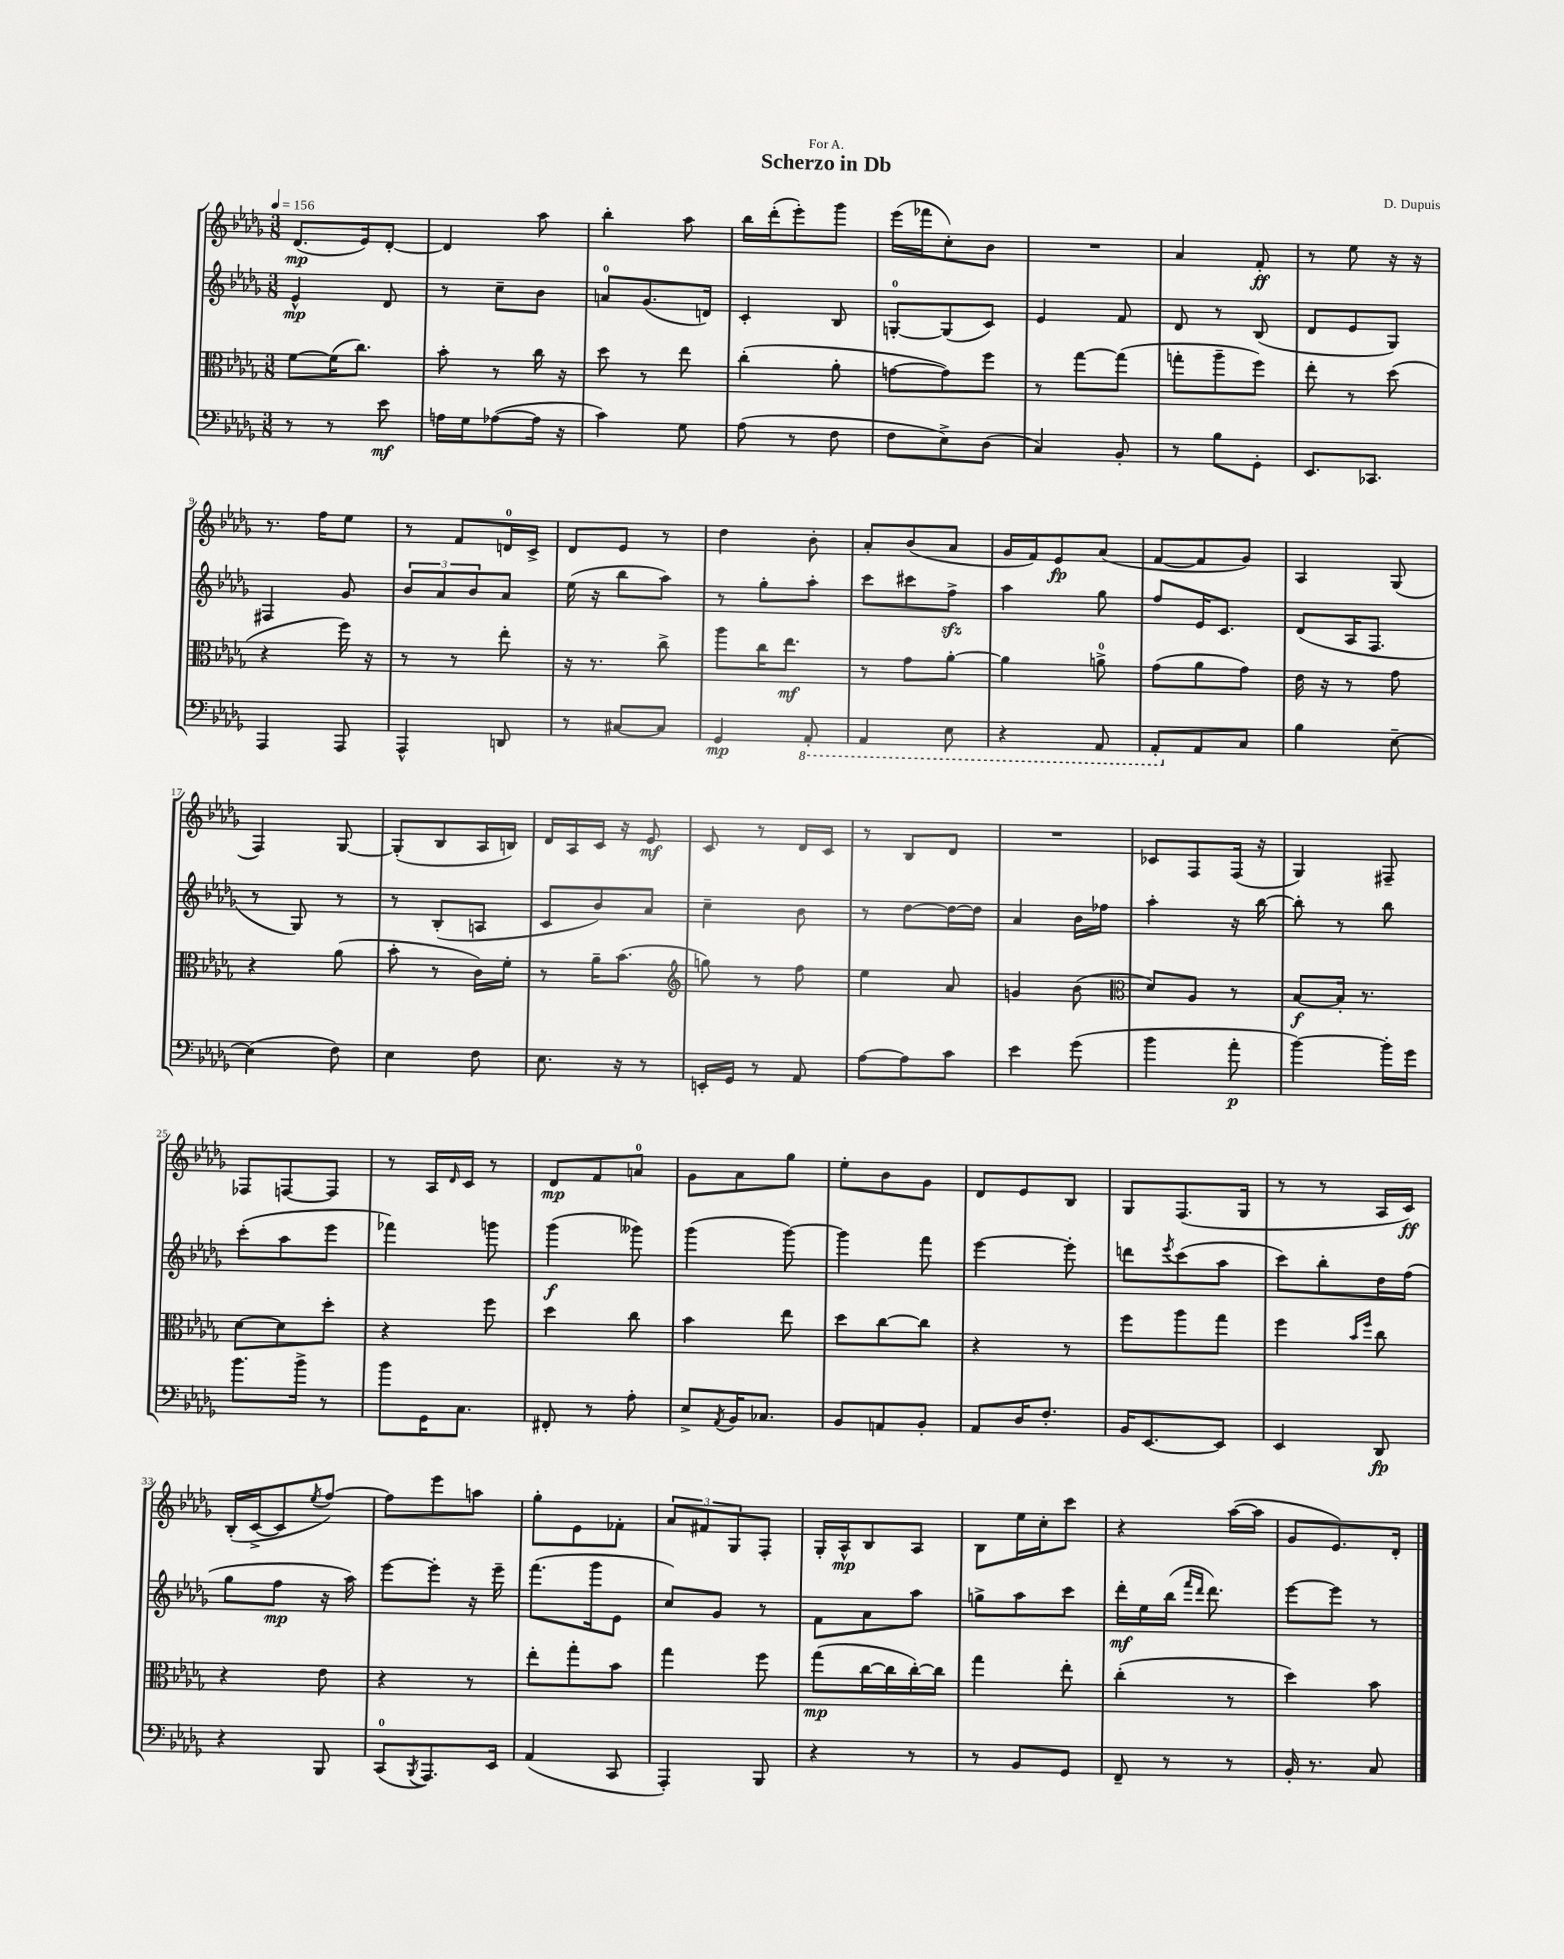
\header { title = "Scherzo in Db" composer = "D. Dupuis" dedication = "For A." }
<<
\new StaffGroup <<
\new Staff = "s0" {
    \clef treble \key des \major \numericTimeSignature \time 3/8 \tempo 4 = 156
    des'8.\mp( ees'16) des'8~-. |
    des'4 aes''8 |
    bes''4-. aes''8 |
    bes''16 des'''16-.( ees'''8-.) ges'''8 |
    ees'''16( fes'''16 c''8-.) bes'8 |
    R4. |
    aes'4 f'8-.\ff |
    r8 ees''8 r16 r16 |
    r8. f''16 ees''8 |
    r8 f'8 d'16-0 c'16-> |
    des'8 ees'8 r8 |
    des''4 bes'8-. |
    aes'8-. bes'8( aes'8 |
    ges'16 f'16) ees'8\fp aes'8( |
    f'8~ f'8 ges'8) |
    aes4 ges8( |
    f4) ges8~ |
    ges8-.( bes8 aes16 b16) |
    des'16 aes16 c'16 r16 ees'8\mf |
    c'8 r8 des'16 c'16 |
    r8 bes8 des'8 |
    R4. |
    ces'8 f8 f16( r16 |
    ges4) fis8-- |
    fes8 f8~ f8 |
    r8 aes16 \grace { des'16 } c'16 r8 |
    des'8\mp f'8 a'8-0 |
    ges'8 aes'8 ges''8 |
    ees''8-. bes'8 ges'8 |
    des'8 ees'8 bes8 |
    ges8 f8.( ges16 |
    r8 r8 aes16 c'16\ff) |
    bes16-.( c'16~-> c'8 \acciaccatura { ees''8 } f''8~) |
    f''8 ees'''8 a''8 |
    ges''8-. ees'8 fes'8-. |
    \tuplet 3/2 { aes'8 fis'8 ges8 } f8-. |
    ges16-. aes16-^\mp bes8 aes8 |
    bes8 ees''16 c''16-. c'''8 |
    r4 aes''16~( aes''16 |
    ges'8 ees'8.) des'16-. \bar "|." |
}
\new Staff = "s1" {
    \clef treble \key des \major \numericTimeSignature \time 3/8
    ees'4-^\mp des'8 |
    r8 c''8-- bes'8 |
    a'8-0 ges'8.( d'16) |
    c'4-. bes8 |
    g8-0~-. g8( c'8) |
    ees'4 f'8 |
    des'8 r8 bes8( |
    des'8 ees'8 ges8) |
    fis4 ges'8 |
    \tuplet 3/2 { bes'8 aes'8 bes'8 } aes'8 |
    ees''16( r16 bes''8 aes''8) |
    r8 ges''8-. aes''8-. |
    c'''8 cis'''8 f''8->\sfz |
    aes''4 ges''8 |
    f''8 ees'16 c'8. |
    des'8( aes16 f8. |
    r8 ges8) r8 |
    r8 bes8-.( a8 |
    c'8 bes'8) aes'8 |
    c''4-- bes'8 |
    r8 des''8~ des''16~ des''16 |
    aes'4 bes'16 fes''16 |
    aes''4-. r16 bes''16~ |
    bes''8-. r8 bes''8 |
    c'''8-.( aes''8 ees'''8 |
    fes'''4) g'''8 |
    ges'''4\f( geses'''8) |
    ges'''4( ges'''8~) |
    ges'''4 f'''8 |
    ees'''4~ ees'''8-. |
    d'''8 \acciaccatura { ees'''8 } c'''8( aes''8 |
    c'''8) bes''8-. des''16 f''16( |
    ges''8 f''8\mp r16 aes''16) |
    ees'''8~ ees'''8-. r16 ees'''16-- |
    f'''8.( ges'''16 ees'8 |
    c''8) ges'8 r8 |
    f'8 aes'8 aes''8 |
    g''8-> aes''8 c'''8 |
    des'''16-.\mf ees''16 bes''16( \grace { f'''16 des'''16 } des'''8.) |
    ees'''8~ ees'''8 r8 \bar "|." |
}
\new Staff = "s2" {
    \clef alto \key des \major \numericTimeSignature \time 3/8
    f'8~ f'16( c''8.) |
    bes'8-. r8 c''16 r16 |
    des''8 r8 ees''8 |
    c''4-.( aes'8-. |
    g'8~ g'8) f''8 |
    r8 ges''8~ ges''8( |
    g''8-. aes''8-- f''8) |
    ees''8-. r8 des''8( |
    r4 f''16) r16 |
    r8 r8 ees''8-. |
    r16 r8. c''8-> |
    aes''8 c''16 ees''8.\mf |
    r8 ges'8 aes'8~-. |
    aes'4 a'8-0-> |
    ges'8( aes'8 ges'8) |
    ees'16 r16 r8 ges'8 |
    r4 aes'8( |
    bes'8-. r8 c'16) f'16-. |
    r8 aes'16-- bes'8.( |
    \clef treble g''8) r8 f''8 |
    ees''4 aes'8 |
    g'4 bes'8( |
    \clef alto des'8) aes8 r8 |
    bes8~\f bes16-. r8. |
    des'8~ des'8 des''8-. |
    r4 f''8 |
    des''4 c''8 |
    bes'4 ees''8 |
    des''8 c''8~ c''8 |
    r4 r8 |
    f''8 aes''8 ges''8 |
    f''4 \grace { bes'16 f''16 } c''8 |
    r4 ees'8 |
    r4 r8 |
    ees''8-. ges''8-. bes'8 |
    ges''4 f''8 |
    ges''8\mp( c''16~ c''16 c''16~-.) c''16 |
    ges''4 ees''8-. |
    c''4-.( r8 |
    des''4) bes'8 \bar "|." |
}
\new Staff = "s3" {
    \clef bass \key des \major \numericTimeSignature \time 3/8
    r8 r8 ees'8\mf |
    a16 ges16 aes8~( aes16 r16 |
    c'4) ges8 |
    aes8( r8 f8 |
    f8 ees8->) des8( |
    c4) bes,8-. |
    r8 bes8 ges,8-. |
    ees,8. ces,8. |
    aes,,4 aes,,8 |
    aes,,4-^ d,8 |
    r8 cis8~ cis8 |
    ges,4\mp \ottava #-1 aes,,8-. |
    aes,,4 ees,8 |
    r4 aes,,8 |
    aes,,8-. \ottava #0 aes,8 c8 |
    bes4 ees8~-- |
    ees4( f8) |
    ees4 f8 |
    ees8. r16 r8 |
    e,16-. ges,16 r8 aes,8 |
    aes8~ aes8 c'8 |
    ees'4 ges'8( |
    bes'4 aes'8-.\p |
    bes'4~) bes'16-. ges'16 |
    bes'8. bes'16-> r8 |
    bes'8 ges,16 c8. |
    fis,8-. r8 aes8-. |
    ees8-> \acciaccatura { aes,8 } bes,16 ces8. |
    bes,8 a,8 bes,8-. |
    aes,8 des16 f8.-. |
    bes,16 ees,8.~ ees,8 |
    ees,4 des,8\fp |
    r4 bes,,8 |
    c,8-0( \acciaccatura { bes,,8 } aes,,8.) ees,16 |
    aes,4( c,8 |
    aes,,4-.) bes,,8 |
    r4 r8 |
    r8 bes,8 ges,8 |
    f,8-- r8 r8 |
    bes,16-. r8. c8 \bar "|." |
}
>>
>>
